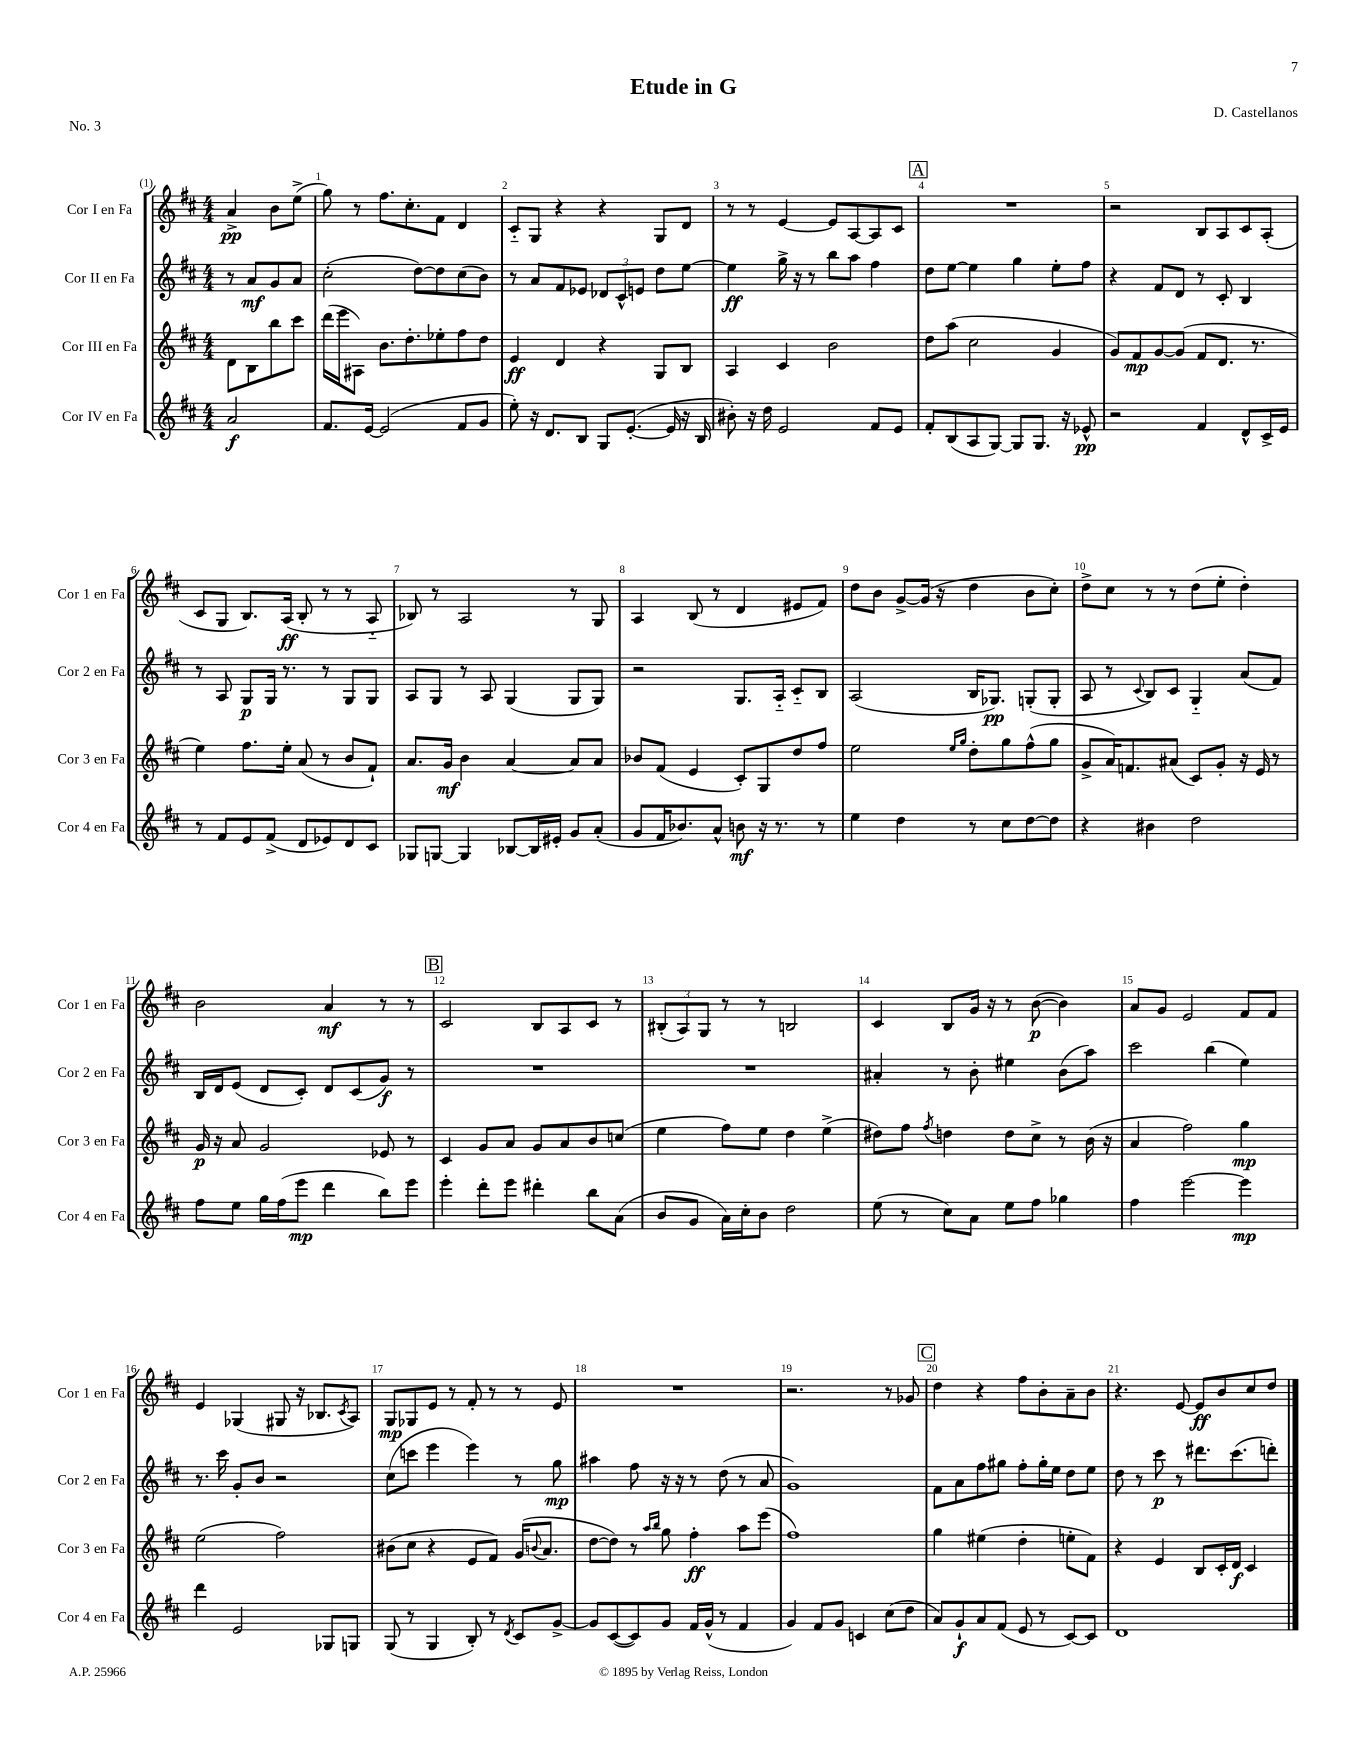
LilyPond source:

\header { title = "Etude in G" composer = "D. Castellanos" piece = "No. 3" }
<<
\new StaffGroup <<
\new Staff = "s0" \with { instrumentName = "Cor I en Fa" shortInstrumentName = "Cor 1 en Fa" } {
    \clef treble \key d \major \numericTimeSignature \time 4/4 \partial 2
    a'4->\pp b'8 e''8->( |
    g''8) r8 fis''8. cis''8.-. fis'8 d'4 |
    cis'8-_ g8 r4 r4 g8 d'8 |
    r8 r8 e'4~ e'8 a8~ a8 cis'8 |
    \mark \markup { \box "A" } R1 |
    r2 b8 a8 cis'8 a8-.( |
    cis'8 g8 b8.) a16\ff( b8-. r8 r8 a8-_ |
    bes8) r8 a2 r8 g8 |
    a4 b8( r8 d'4 eis'8 fis'8) |
    d''8 b'8 g'8~-> g'16( r16 d''4 b'8 cis''8-.) |
    d''8-> cis''8 r8 r8 d''8( e''8-. d''4-.) |
    b'2 a'4\mf r8 r8 |
    \mark \markup { \box "B" } cis'2 b8 a8 cis'8 r8 |
    \tuplet 3/2 { bis8-.( a8) g8 } r8 r8 b2 |
    cis'4 b8 g'16 r16 r8 b'8~\p( b'4) |
    a'8 g'8 e'2 fis'8 fis'8 |
    e'4 ges4( gis8 r16 bes8. \acciaccatura { cis'8 } a8) |
    g8\mp ges8 e'8 r8 fis'8-. r8 r8 e'8 |
    R1 |
    r2. r8 ges'8 |
    \mark \markup { \box "C" } d''4 r4 fis''8 b'8-. a'8-- b'8 |
    r4. e'8~ e'8\ff b'8 cis''8 d''8 \bar "|." |
}
\new Staff = "s1" \with { instrumentName = "Cor II en Fa" shortInstrumentName = "Cor 2 en Fa" } {
    \clef treble \key d \major \numericTimeSignature \time 4/4 \partial 2
    r8 a'8\mf g'8 a'8 |
    cis''2-.( d''8~) d''8 cis''8( b'8) |
    r8 a'8 fis'8 ees'8 \tuplet 3/2 { des'8 cis'8-^ e'8 } d''8 e''8~ |
    e''4\ff g''16-> r16 r8 b''8 a''8 fis''4 |
    \mark \markup { \box "A" } d''8 e''8~ e''4 g''4 e''8-. fis''8 |
    r4 fis'8 d'8 r8 cis'8-. b4 |
    r8 a8 g8\p g16 r8. r8 g8 g8 |
    a8 g8 r8 a8 g4( g8 g8) |
    r2 g8. a16-_ cis'8-_ b8 |
    a2( b16 ges8.\pp) g8-.( g8-. |
    a8 r8 \appoggiatura { cis'8 } b8) cis'8 g4-_ a'8( fis'8) |
    b16 d'16 e'8( d'8 cis'8-.) d'8 cis'8( g'8\f) r8 |
    \mark \markup { \box "B" } R1 |
    R1 |
    ais'4-. r8 b'8-. eis''4 b'8( a''8) |
    cis'''2 b''4( e''4) |
    r8. cis'''16 g'8-. b'8 r2 |
    cis''8( c'''8 e'''4 e'''4) r8 g''8\mp |
    ais''4 fis''8 r16 r16 r8 d''8( r8 a'8 |
    g'1) |
    \mark \markup { \box "C" } fis'8 a'8 fis''8 gis''8 fis''8-. gis''16-. e''16 d''8 e''8 |
    d''8 r8 cis'''8\p r8 dis'''8. cis'''8.( d'''8-.) \bar "|." |
}
\new Staff = "s2" \with { instrumentName = "Cor III en Fa" shortInstrumentName = "Cor 3 en Fa" } {
    \clef treble \key d \major \numericTimeSignature \time 4/4 \partial 2
    d'8 b8 b''8 cis'''8 |
    d'''16( e'''16 ais8) b'8. d''8.-. ees''8-. fis''8 d''8 |
    e'4\ff d'4 r4 g8 b8 |
    a4 cis'4 b'2 |
    \mark \markup { \box "A" } d''8 a''8( cis''2 g'4 |
    g'8) fis'8\mp g'8~ g'8( fis'8 d'8. r8. |
    e''4) fis''8. e''16-. a'8( r8 b'8 fis'8-!) |
    a'8. g'16\mf b'4 a'4~ a'8 a'8 |
    bes'8 fis'8( e'4 cis'8-.) g8 d''8 fis''8 |
    e''2 \grace { e''16 g''16 } d''8-. g''8 fis''8-^( g''8 |
    g'8-> a'16) f'8. ais'8( cis'8) g'8-. r16 e'16 r8 |
    g'16\p r16 a'8 g'2 ees'8 r8 |
    \mark \markup { \box "B" } cis'4 g'8 a'8 g'8 a'8 b'8 c''8( |
    e''4 fis''8) e''8 d''4 e''4->( |
    dis''8) fis''8 \acciaccatura { fis''8 } d''4 d''8 cis''8-> r8 b'16( r16 |
    a'4 fis''2) g''4\mp |
    e''2( fis''2) |
    bis'8( cis''8 r4 e'8 fis'8) g'16( \appoggiatura { b'8 } a'8. |
    d''8~ d''8) r8 \grace { a''16 b''16 } g''8 fis''4-.\ff a''8 e'''8( |
    fis''1) |
    \mark \markup { \box "C" } g''4 eis''4( d''4-. e''8-. fis'8) |
    r4 e'4 b8 cis'16-. d'16\f cis'4 \bar "|." |
}
\new Staff = "s3" \with { instrumentName = "Cor IV en Fa" shortInstrumentName = "Cor 4 en Fa" } {
    \clef treble \key d \major \numericTimeSignature \time 4/4 \partial 2
    a'2\f |
    fis'8. e'16~ e'2( fis'8 g'8 |
    e''8-.) r16 d'8. b8 g8 e'8.~-.( e'16 r16 b16 |
    bis'8-.) r16 d''16 e'2 fis'8 e'8 |
    \mark \markup { \box "A" } fis'8-. b8( a8 g8~) g8 g8. r16 ees'8-^\pp |
    r2 fis'4 d'8-^ cis'16-> e'16 |
    r8 fis'8 e'8 fis'8->( d'8 ees'8) d'8 cis'8 |
    ges8 g8~ g4 bes8~ bes16 eis'16-. g'8 a'8-.( |
    g'8 fis'16 bes'8.) a'8-^ b'8\mf r16 r8. r8 |
    e''4 d''4 r8 cis''8 d''8~ d''8 |
    r4 bis'4 d''2 |
    fis''8 e''8 g''16 fis''16( e'''8\mp d'''4 b''8) e'''8 |
    \mark \markup { \box "B" } e'''4-. d'''8-. e'''8 dis'''4-. b''8 a'8( |
    b'8 g'8 a'16) cis''16-. b'8 d''2 |
    e''8( r8 cis''8) a'8 e''8 fis''8 ges''4 |
    fis''4 e'''2~ e'''4\mp |
    d'''4 e'2 ges8 g8 |
    g8( r8 g4 b8-.) r8 \acciaccatura { d'8 } cis'8 g'8~-> |
    g'8 cis'8~( cis'8) g'8 fis'16 g'16-^( r8 fis'4 |
    g'4) fis'8 g'8 c'4 cis''8( d''8 |
    \mark \markup { \box "C" } a'8) g'8-!\f a'8 fis'8( e'8 r8 cis'8~) cis'8 |
    d'1 \bar "|." |
}
>>
>>
\layout { \context { \Score \override BarNumber.break-visibility = ##(#f #t #t) barNumberVisibility = #all-bar-numbers-visible } }
